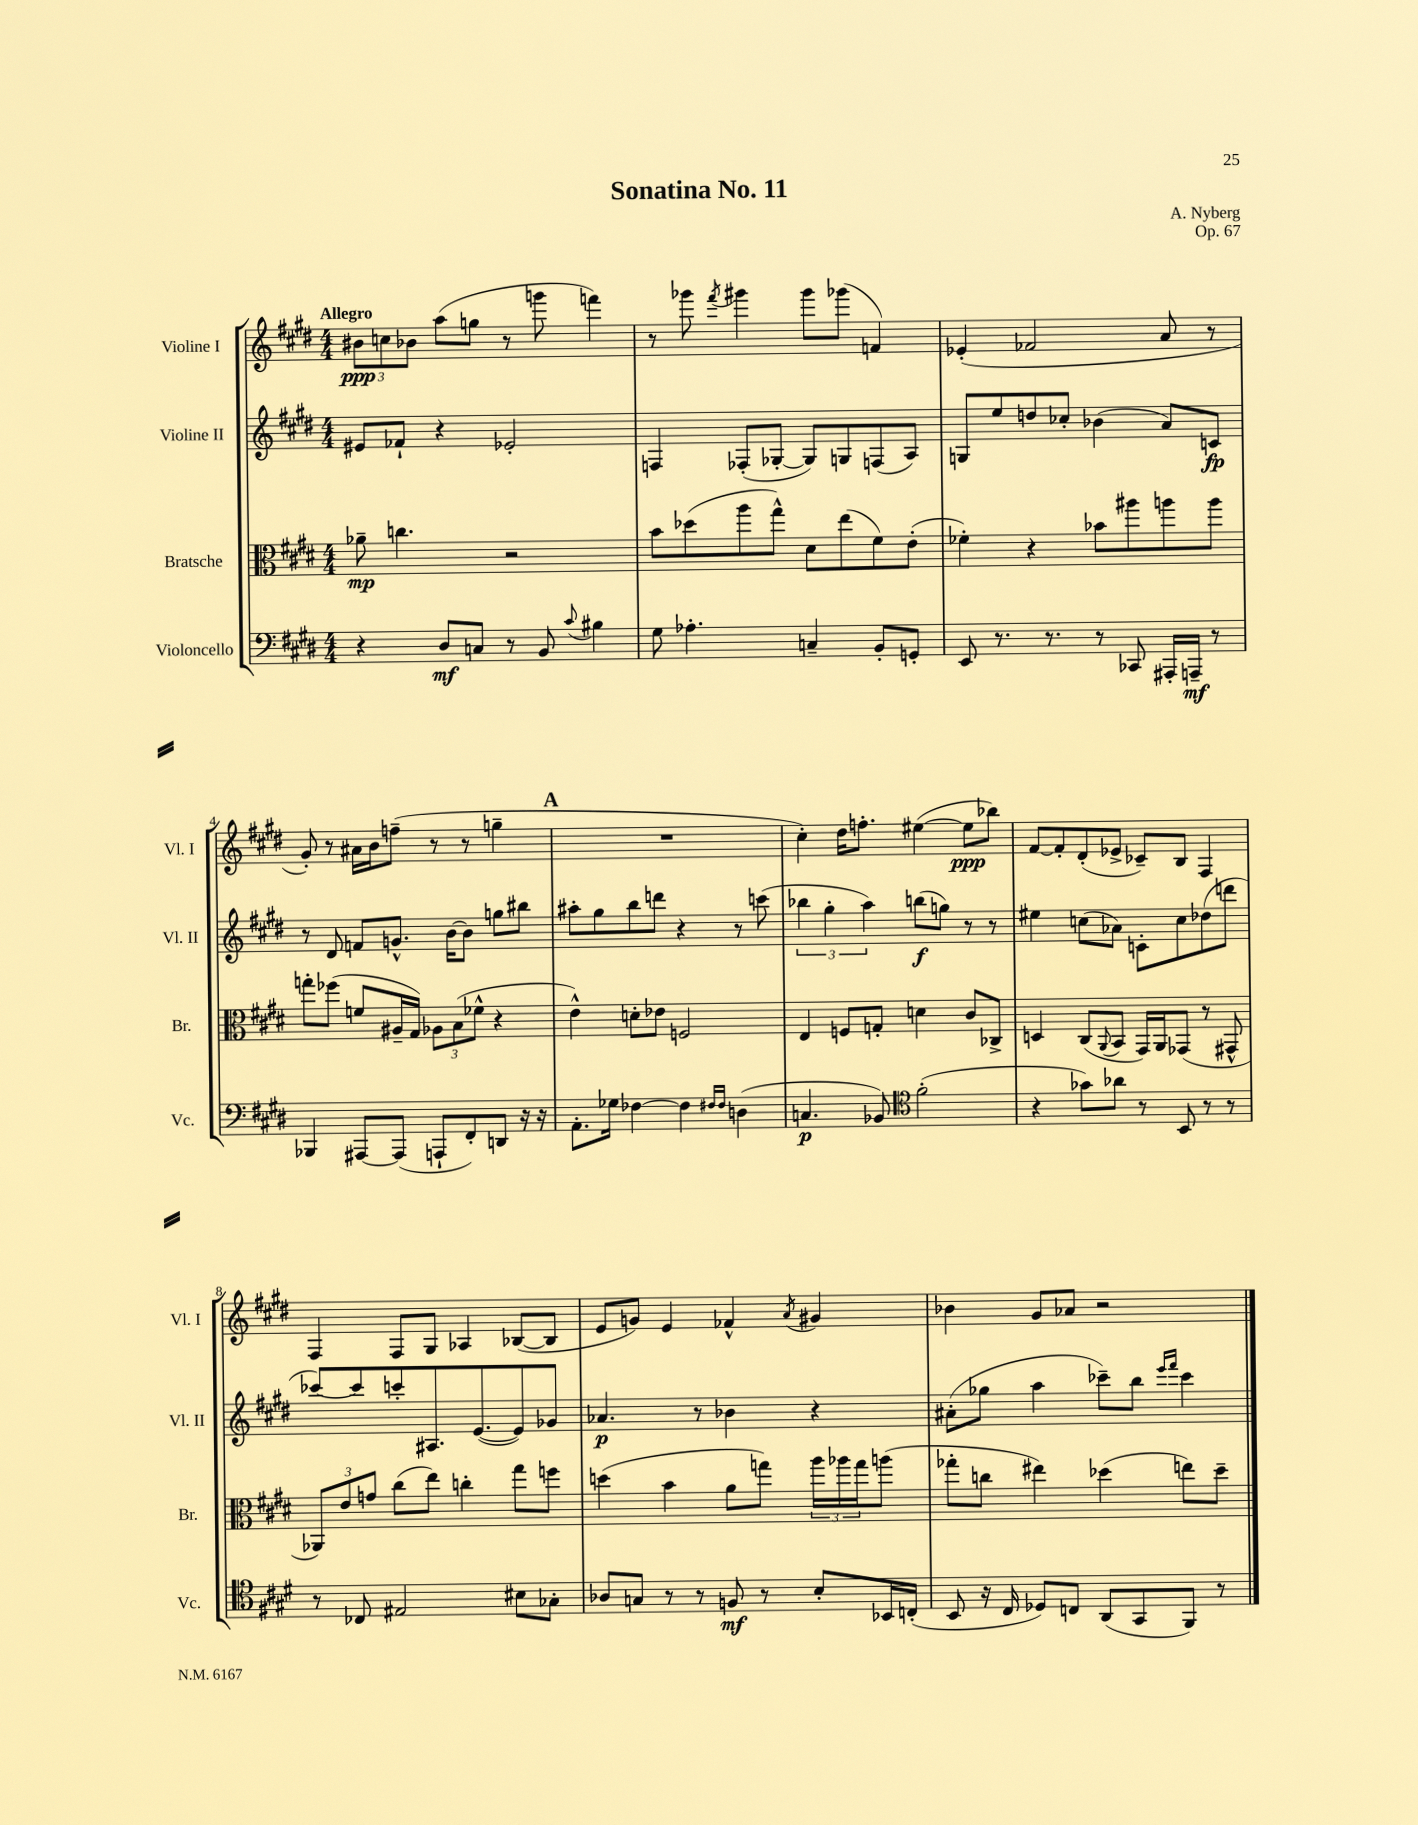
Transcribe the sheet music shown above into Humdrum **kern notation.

**kern	**kern	**kern	**kern
*staff4	*staff3	*staff2	*staff1
*clefF4	*clefC3	*clefG2	*clefG2
*k[f#c#g#d#]	*k[f#c#g#d#]	*k[f#c#g#d#]	*k[f#c#g#d#]
*M4/4	*M4/4	*M4/4	*M4/4
4r	8a-~	8e#	12b#
.	.	.	12cc
.	4.cc	8f-`	.
.	.	.	12b-
8D#	.	4r	(8aa
8C	.	.	8gg
8r	2r	2e-'	8r
8BB	.	.	8ggg
8qqc#	.	.	.
4B#	.	.	4fff)
=	=	=	=
8G#	8b	4F	8r
4.A-'	(8dd-	.	8ggg-
.	.	.	8qfff#
.	8aa	(8F-'	4ggg#
.	8gg#^^)	[8G-'	.
4C~	8d#	8G-])	8ggg#
.	(8ee	8G	(8ggg-
8BB'	8f#)	(8F	4f)
8GG'	(8e'	8A)	.
=	=	=	=
8EE	4f-')	8G	(4e-'
8.r	.	8ee	.
.	4r	8dd	2f-
8.r	.	.	.
.	.	8cc-'	.
8r	8b-	(4b-	.
8CC-	8aa#	.	.
16AAA#'	8aa	8a)	8a
16AAA~	.	.	.
8r	8aa	8c	8r
=	=	=	=
4BBB-	8gg'	8r	8g#')
.	(8ff-	8d#	8r
[8AAA#	8f	8f	16a#
.	.	.	16b
(8AAA#]	16A#~	8.g^^	(8ff~
.	16G#)	.	.
8AAA`	12A-	.	8r
.	.	[16b	.
.	(12B	.	.
8FF#')	.	8b]	8r
.	12f-^^	.	.
8DD	4r	8gg	4gg~
16r	.	8bb#	.
16r	.	.	.
=	=	=	=
8.AA'	4e^^)	8aa#'	1r
.	.	8gg#	.
16G-	.	.	.
[4F-	8d'	8bb	.
.	8e-	8ddd	.
4F-]	2F	4r	.
16qqF#	.	.	.
16qqF#	.	.	.
(4D	.	8r	.
.	.	(8ccc	.
=	=	=	=
4.C	4E	6bb-	4cc#')
.	.	6gg#'	.
.	8F	.	16dd#
.	.	.	8.ff'
.	.	6aa)	.
8BB-)	8G'	.	.
*clefC4	*	*	*
(2f#'	4d	(8bb	([4ee#
.	.	8gg)	.
.	8c#	8r	8ee#]
.	8C-^	8r	8bb-)
=	=	=	=
4r	4D	4ee#	[8f#
.	.	.	8f#']
8g-)	(8C#	(8cc	(8d#'
.	8qqAA	.	.
8a-	8BB	8a-)	8e-^
8r	16GG#)	8c'	8c-~)
.	16AA	.	.
8BB	(8GG-	8cc	8B
8r	8r	(8dd-	4F#
8r	8GG#^^	8ddd	.
=	=	=	=
8r	12AA-)	[8ccc-)	4F#
.	12e	.	.
8C-	.	8ccc-]	.
.	12g	.	.
2E#	(8cc#	8ccc'	8F#
.	8ee)	8.A#	8G#
.	4cc'	.	4A-
.	.	([8.e	.
8B#	8gg#	8e])	([8B-
8G-'	8ff	8g-	8B-]
=	=	=	=
8A-	(4dd	4.a-	8e
8G	.	.	8g)
8r	4b	.	4e
8r	.	8r	.
8F	8a	4b-	4f-^^
8r	8gg)	.	.
.	.	.	8qa
8B'	24aa	4r	4g#
.	24aa-	.	.
.	24gg	.	.
16BB-	(8aa	.	.
(16C'	.	.	.
=	=	=	=
8BB	8gg-'	(8a#'	4b-
16r	8cc	8gg-	.
16C#	.	.	.
8D-)	4ee#)	4aa	8g#
8C	.	.	8a-
(8AA	(4dd-	8ccc-~)	2r
8GG#	.	8bb	.
.	.	16qqeee	.
.	.	16qqfff#	.
8FF#)	8ee)	4ccc-	.
8r	8dd-~	.	.
==	==	==	==
*-	*-	*-	*-
